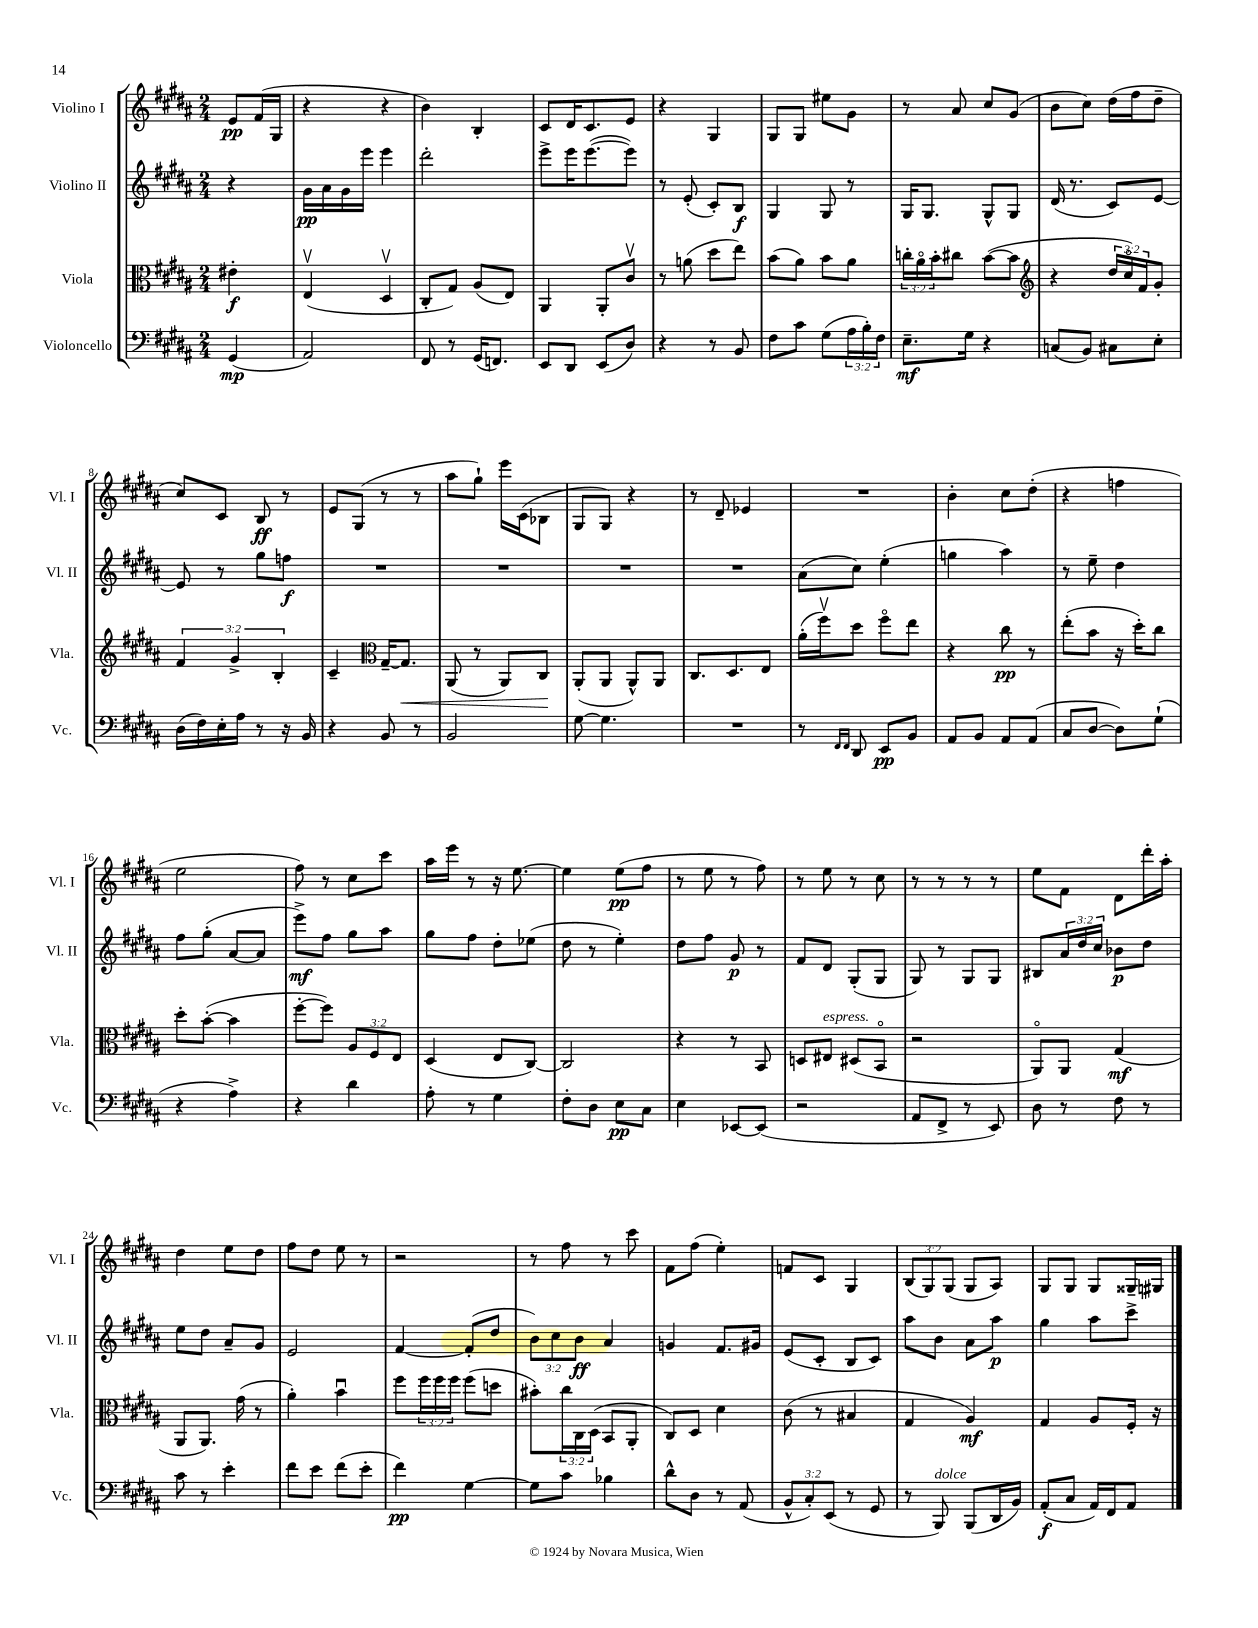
<<
\new StaffGroup <<
\new Staff = "s0" \with { instrumentName = "Violino I" shortInstrumentName = "Vl. I" } {
    \clef treble \key b \major \numericTimeSignature \time 2/4 \override Staff.TupletNumber.text = #tuplet-number::calc-fraction-text \partial 4
    e'8\pp fis'16( gis16 |
    r4 r4 |
    b'4) b4-. |
    cis'8 dis'16 cis'8. e'8 |
    r4 gis4 |
    gis8 gis8 eis''8 gis'8 |
    r8 ais'8 cis''8 gis'8( |
    b'8 cis''8) dis''16( fis''16 dis''8-- |
    cis''8) cis'8 b8\ff r8 |
    e'8 gis8( r8 r8 |
    ais''8 gis''8-!) e'''16 cis'16( bes8 |
    gis8 gis8) r4 |
    r8 dis'8-- ees'4 |
    R2 |
    b'4-. cis''8 dis''8-.( |
    r4 f''4 |
    e''2 |
    fis''8) r8 cis''8 cis'''8 |
    ais''16 e'''16 r8 r16 e''8.~ |
    e''4 e''8\pp( fis''8 |
    r8 e''8 r8 fis''8) |
    r8 e''8 r8 cis''8 |
    r8 r8 r8 r8 |
    e''8 fis'8 dis'8 dis'''16-. ais''16-. |
    dis''4 e''8 dis''8 |
    fis''8 dis''8 e''8 r8 |
    r2 |
    r8 fis''8 r8 cis'''8 |
    fis'8 fis''8( e''4-.) |
    f'8 cis'8 gis4 |
    \tuplet 3/2 { b8( gis8) gis8( } gis8 ais8) |
    gis8 gis8 gis8 gisis16-- gis16 \bar "|." |
}
\new Staff = "s1" \with { instrumentName = "Violino II" shortInstrumentName = "Vl. II" } {
    \clef treble \key b \major \numericTimeSignature \time 2/4 \override Staff.TupletNumber.text = #tuplet-number::calc-fraction-text \partial 4
    r4 |
    gis'16\pp ais'16 gis'16 e'''16 e'''4 |
    dis'''2-. |
    e'''8-> e'''16 e'''8.~( e'''8) |
    r8 e'8-.( cis'8-.) b8\f |
    gis4 gis8 r8 |
    gis16 gis8. gis8-^ gis8 |
    dis'16( r8. cis'8) e'8~ |
    e'8 r8 gis''8 f''8\f |
    R2 |
    R2 |
    R2 |
    R2 |
    ais'8( cis''8) e''4-.( |
    g''4 ais''4) |
    r8 e''8-- dis''4 |
    fis''8 gis''8-.( ais'8~ ais'8 |
    e'''8->\mf) fis''8 gis''8 ais''8 |
    gis''8 fis''8 dis''8-. ees''8( |
    dis''8 r8 e''4-.) |
    dis''8 fis''8 gis'8\p r8 |
    fis'8 dis'8 gis8-.( gis8 |
    gis8) r8 gis8 gis8 |
    bis8 \tuplet 3/2 { ais'16 dis''16 cis''16 } bes'8\p dis''8 |
    e''8 dis''8 ais'8-- gis'8 |
    e'2 |
    fis'4~ fis'8-.( dis''8 |
    \tuplet 3/2 { b'8) cis''8 b'8\ff } ais'4 |
    g'4 fis'8. gis'16 |
    e'8( cis'8-. b8 cis'8) |
    ais''8 b'8 ais'8 ais''8\p |
    gis''4 ais''8 cis'''8-> \bar "|." |
}
\new Staff = "s2" \with { instrumentName = "Viola" shortInstrumentName = "Vla." } {
    \clef alto \key b \major \numericTimeSignature \time 2/4 \override Staff.TupletNumber.text = #tuplet-number::calc-fraction-text \partial 4
    eis'4-.\f |
    e4\upbow( dis4\upbow |
    cis8-. gis8) ais8( e8) |
    ais,4 ais,8-. cis'8\upbow |
    r8 a'8( dis''8 e''8) |
    b'8( ais'8) b'8 ais'8 |
    \tuplet 3/2 { c''16-. ais'16\flageolet b'16-. } cis''8 b'8~( b'8 |
    \clef treble r4 \tuplet 3/2 { dis''16 cis''16\flageolet) fis'16 } gis'8-. |
    \tuplet 3/2 { fis'4 gis'4-> b4-. } |
    cis'4-- \clef alto gis16~-- gis8.\< |
    ais,8( r8 ais,8) cis8\! |
    ais,8-.( ais,8 ais,8-^) ais,8 |
    cis8. dis8. e8 |
    ais'16-.( fis''16\upbow) dis''8 fis''8\flageolet e''8 |
    r4 cis''8\pp r8 |
    e''8-.( b'8 r16 dis''16-.) cis''8 |
    dis''8-. b'8~-.( b'4 |
    fis''8~-. fis''8) \tuplet 3/2 { ais8 fis8 e8 } |
    dis4( e8 cis8~) |
    cis2 |
    r4 r8 b,8 |
    d8 eis8^\markup { \italic "espress." } dis8( b,8\flageolet |
    r2 |
    ais,8\flageolet) ais,8 gis4\mf( |
    ais,8 ais,8.) gis'16( r8 |
    ais'4-.) b'4\downbow |
    fis''8 \tuplet 3/2 { fis''16 fis''16 fis''16 } fis''8( d''8 |
    bis'8-.) \tuplet 3/2 { cis''16 cis16 dis16( } b,8 ais,8-. |
    cis8) dis8 dis'4 |
    cis'8( r8 bis4 |
    gis4 ais4\mf) |
    gis4 ais8 fis16-. r16 \bar "|." |
}
\new Staff = "s3" \with { instrumentName = "Violoncello" shortInstrumentName = "Vc." } {
    \clef bass \key b \major \numericTimeSignature \time 2/4 \override Staff.TupletNumber.text = #tuplet-number::calc-fraction-text \partial 4
    gis,4\mp( |
    ais,2) |
    fis,8 r8 gis,16( f,8.) |
    e,8 dis,8 e,8( dis8) |
    r4 r8 b,8 |
    fis8 cis'8 gis8( \tuplet 3/2 { ais16 b16-.) fis16 } |
    e8.--\mf gis16 r4 |
    c8( b,8) cis8 e8-. |
    dis16( fis16) e16-. ais16 r8 r16 b,16 |
    r4 b,8 r8 |
    b,2 |
    gis8~ gis4. |
    R2 |
    r8 \grace { fis,16 fis,16 } dis,8 e,8\pp b,8 |
    ais,8 b,8 ais,8 ais,8( |
    cis8 dis8~ dis8) gis8-!( |
    r4 ais4->) |
    r4 dis'4 |
    ais8-. r8 gis4 |
    fis8-. dis8 e8\pp cis8 |
    e4 ees,8~ ees,8( |
    r2 |
    ais,8 fis,8-> r8 e,8) |
    dis8 r8 fis8 r8 |
    cis'8 r8 e'4-. |
    fis'8 e'8 fis'8( e'8-. |
    fis'4\pp) gis4~ |
    gis8 cis'8 bes4 |
    dis'8-^ dis8 r8 ais,8( |
    \tuplet 3/2 { b,8-^ cis8-.) e,8( } r8 gis,8 |
    r8 b,,8^\markup { \italic "dolce" }) b,,8( dis,16 b,16) |
    ais,8-.\f( cis8 ais,16) fis,16 ais,8 \bar "|." |
}
>>
>>
